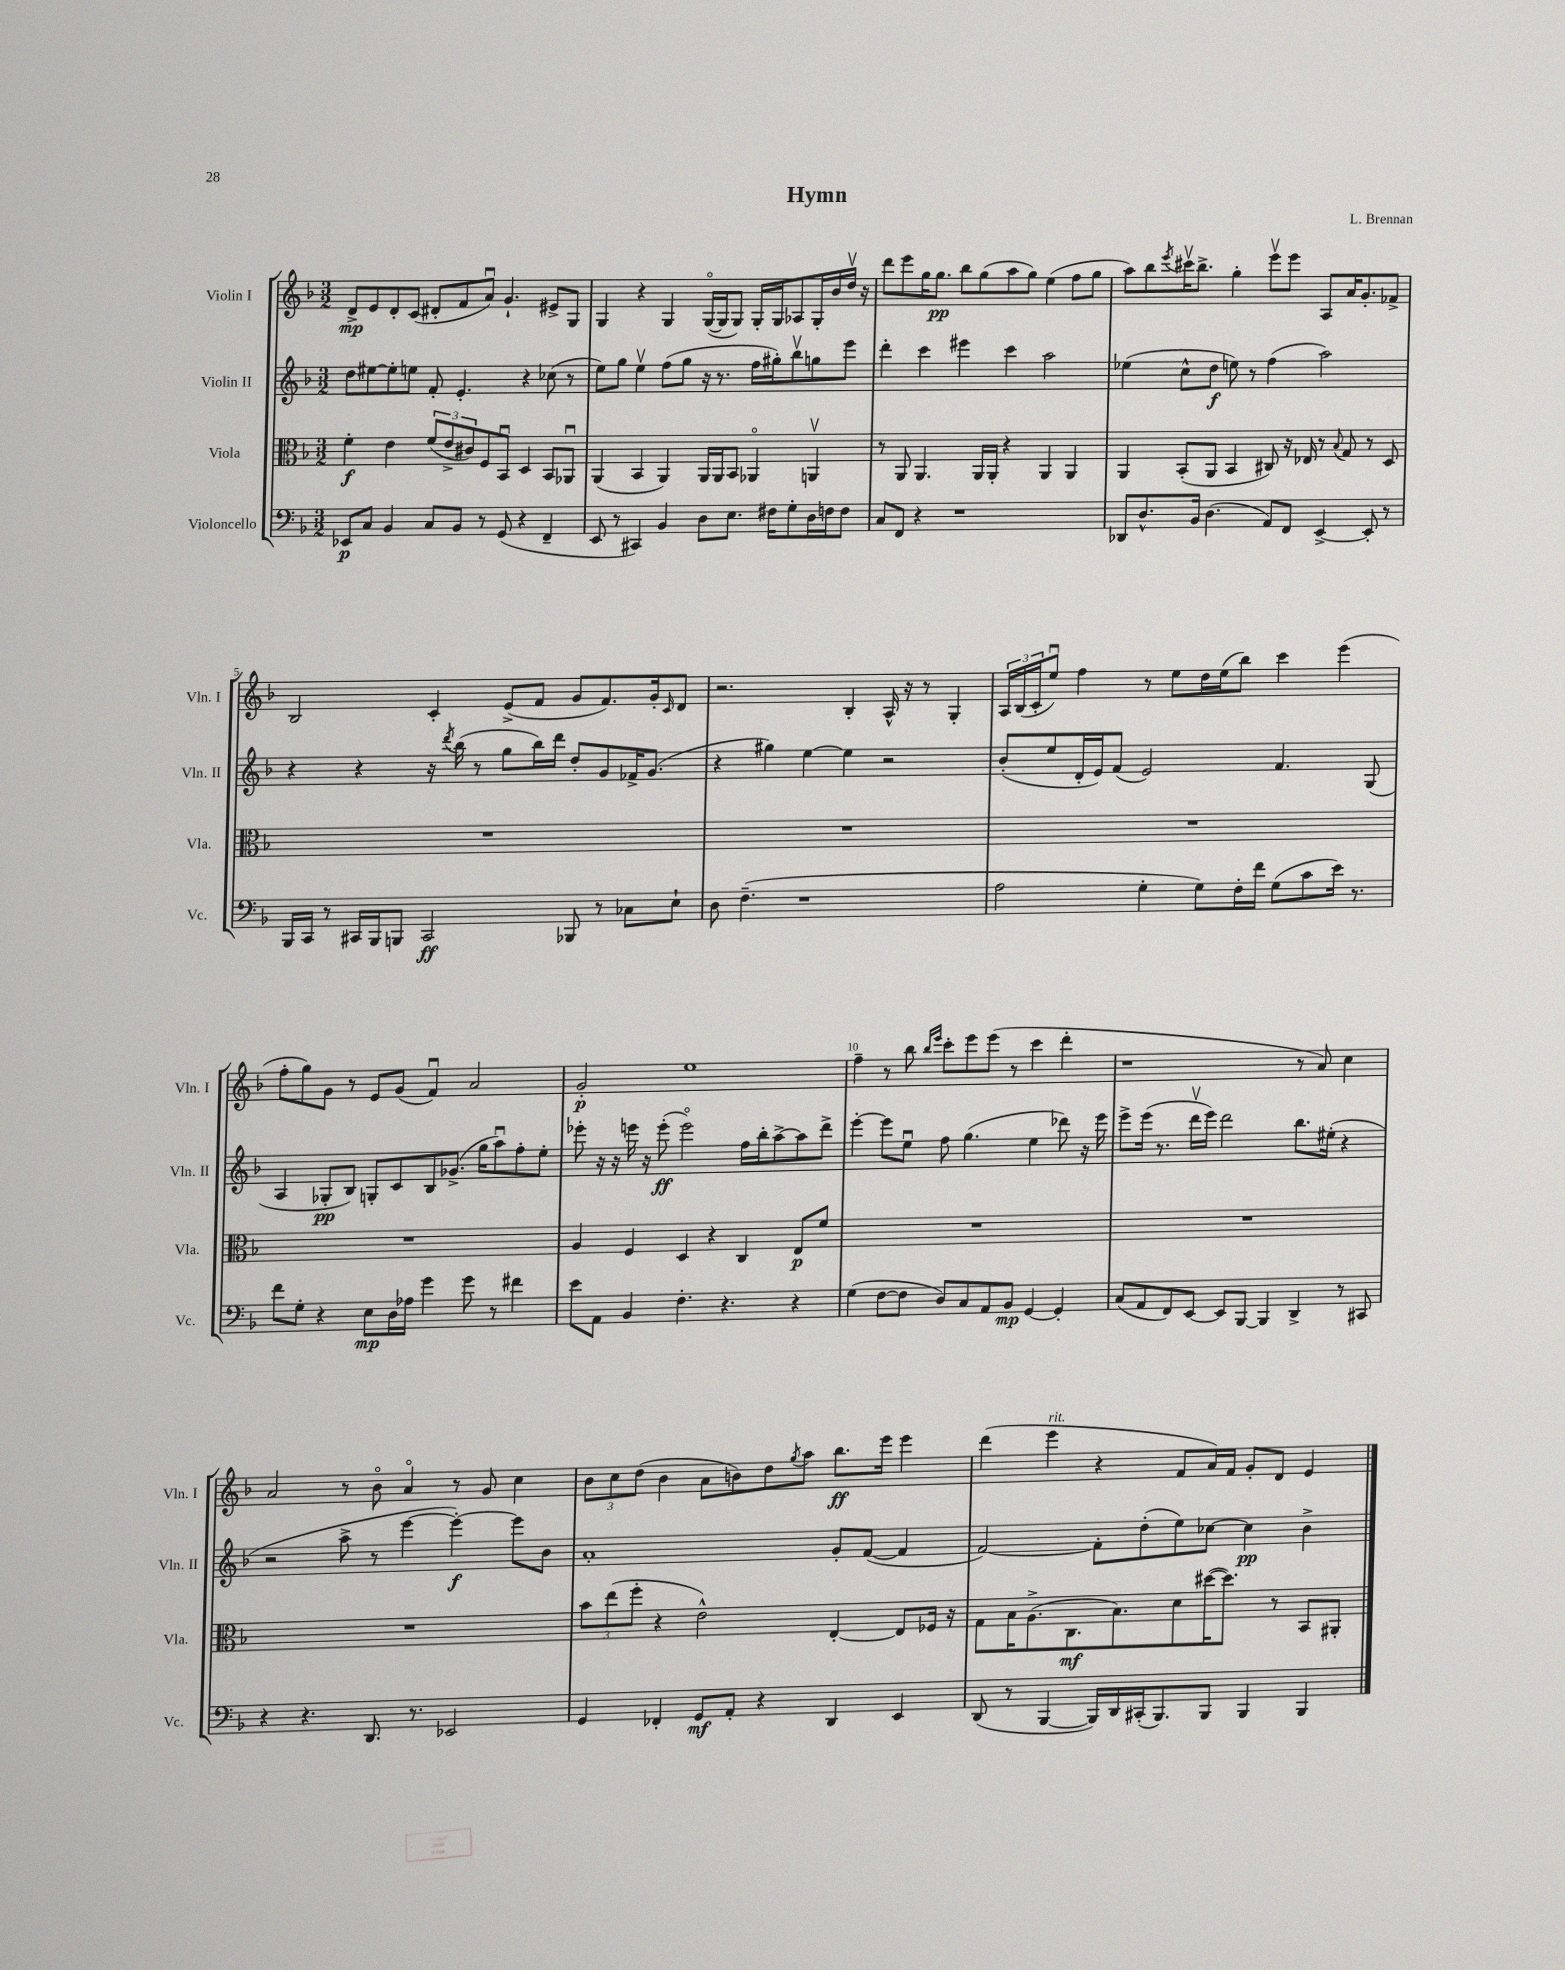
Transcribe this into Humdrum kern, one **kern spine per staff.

**kern	**kern	**kern	**kern
*staff4	*staff3	*staff2	*staff1
*clefF4	*clefC3	*clefG2	*clefG2
*k[b-]	*k[b-]	*k[b-]	*k[b-]
*M3/2	*M3/2	*M3/2	*M3/2
8EE-	4f'	8dd	8d^
8C	.	[8ee#	8e
4BB-	4e	8ee#']	8d'
.	.	8ee	(8c
8C	(12f	8f'	8d#'
.	12e^	.	.
8BB-	.	4.e'	8f
.	12c#)	.	.
8r	8F	.	8au)
(8GG	8BB-u	.	4.g`
4r	4D	4r	.
4FF~	8BB-	(8cc-	8e#^
.	8AA-u	8r	8G
=	=	=	=
8EE	(4AA	8ee)	4G
8r	.	8gg	.
4CC#)	4BB-	4eev	4r
4BB-	4AA)	(8ff	4G
.	.	8gg	.
8D	16AA	16r	([16Go
.	16AA	8.r	16G]
8.E	8BB-	.	8G)
.	4AA-o	16ff	16G'
16F#	.	16gg#')	16G
8G'	.	8bb-v	8A-
16D	4AAv	8gg	16G'
16F	.	.	16b-
8F	.	8eee	16ddv
.	.	.	16r
=	=	=	=
8C	8r	4ddd'	8ddd
8FF	8AA	.	8eee
4r	4.AA	4ccc	16gg
.	.	.	8.gg
1r	.	4eee#	8bb-
.	16AA	.	(8gg
.	16AA'	.	.
.	4r	4ccc	8aa
.	.	.	8gg)
.	4AA	2aa	(4ee
.	4AA	.	8ff
.	.	.	8gg
=	=	=	=
8DD-	4AA	(4ee-	8aa)
8.D^^	.	.	8bb-
.	.	.	8qeee
.	(8BB-'	8cc^^	16ccc#v
16BB-	.	.	8.bb-^
(4.D	8AA	8dd	.
.	4BB-	8ee)	4gg'
.	.	8r	.
8AA)	8C#)	(4ff	8eeev
8FF	16r	.	8eee
.	16E-	.	.
[4EE^	8r	2aa)	8A
.	8qqB-	.	.
.	8G	.	16a
.	.	.	8.g'
8EE']	8r	.	.
8r	8D	.	8f-^
=	=	=	=
16BBB-	1.r	4r	2B-
16CC	.	.	.
8r	.	.	.
16CC#	.	4r	.
16BBB-	.	.	.
8BBB	.	.	.
2CC#	.	16r	4c'
.	.	8qddd	.
.	.	(16bb-	.
.	.	8r	.
.	.	8gg	(8e^
.	.	16bb-)	8f
.	.	16ddd	.
8BBB-	.	8dd'	8g
8r	.	8g	8.f)
8C-	.	16f-^	.
.	.	(8.g	16g'
.	.	.	16qqc
8E`	.	.	8d
=	=	=	=
8D	1.r	4r	2.r
(4.F~	.	.	.
.	.	4gg#)	.
1r	.	[4ee	.
.	.	4ee]	4B-'
.	.	2r	16A^^
.	.	.	16r
.	.	.	8r
.	.	.	4G'
=	=	=	=
2A	1.r	(8b-'	24A
.	.	.	(24B-
.	.	.	24c'
.	.	8ee	8eeu)
.	.	16d'	4ff
.	.	16e)	.
.	.	(8f	.
4G'	.	2e)	8r
.	.	.	8ee
8G)	.	.	16dd
.	.	.	(16ee
16F'	.	.	8bb-)
16f	.	.	.
(8G	.	4.f	4ccc
8c	.	.	.
16e)	.	.	(4eee
8.r	.	.	.
.	.	(8G	.
=	=	=	=
8f	1.r	4A	8ff'
8G'	.	.	8gg)
4r	.	8G-'	8g
.	.	8B-)	8r
8E	.	8G'	8e
16D	.	8c	(8g
16A-	.	.	.
4g	.	8B-	4fu)
.	.	(8.g-^	.
8g	.	.	2a
.	.	16gg	.
8r	.	8aau)	.
4f#	.	8ff'	.
.	.	8ee'	.
=	=	=	=
8e	4A	8eee-'	2g'
8AA	.	16r	.
.	.	16r	.
4BB-	4F	16eee	.
.	.	16r	.
.	.	(8eee'	.
4.F'	4D	2eeeo)	1ee
.	4r	.	.
4.r	.	.	.
.	4C	16ff	.
.	.	16bb-'	.
.	.	[8aa^	.
4r	8E	8aa]	.
.	8f	8ddd^	.
=	=	=	=
(4G	1.r	[4eee'	4ff~
[8F	.	8eee]	8r
8F]	.	8eeu	8bb-
.	.	.	16qqbb-
.	.	.	16qqeee
8D)	.	8ff	8ccc'
8C	.	(4.gg	8eee
8AA	.	.	(8eee
8BB-	.	.	8r
[4GG	.	4ee	4ccc
4GG']	.	8ddd-)	4ddd'
.	.	16r	.
.	.	16eee	.
=	=	=	=
(8C	1.r	8eee^	1r
8AA	.	(16eee	.
.	.	8.r	.
8FF)	.	.	.
[8EE	.	16dddv	.
.	.	16eee)	.
8EE]	.	2ddd	.
[8BBB-	.	.	.
4BBB-]	.	.	.
4DD^	.	8.bb-	8r
.	.	.	8a)
.	.	(16ee#'	.
8r	.	4r	4cc
8CC#	.	.	.
=	=	=	=
4r	1.r	2r	2a
4.r	.	.	.
.	.	8aa^	8r
8.DD	.	8r	8b-o
.	.	[4eee	4ao
8.r	.	.	.
2EE-	.	4eee'_)	8r
.	.	.	8g
.	.	8eee]	4cc
.	.	8b-	.
=	=	=	=
4GG	12b-	1a'	12b-
.	(12ee	.	12cc
.	12ff'	.	(12dd
4FF-'	4r	.	4b-
8GG	2e^^)	.	8a
8AA'	.	.	8b)
4r	.	.	8dd
.	.	.	8qgg
.	.	.	8aa
4DD	[4E'	8g'	8.bb-
.	.	([8f	.
.	.	.	16eee
4EE	8E]	4f]	4eee
.	16F-	.	.
.	16r	.	.
=	=	=	=
(8DD	8G	[2f)	(4ddd
8r	16B-	.	.
.	(8.A^	.	.
[4BBB-	.	.	4eee
.	8.C	.	.
16BBB-])	.	8f']	4r
16DD	8.B-)	.	.
(16CC#'	.	(8dd'	.
8.BBB-)	.	.	.
.	8d	8ee)	8f
8BBB-	([16dd#	[8cc-	16a)
.	8.dd#])	.	16f
4BBB-	.	4cc-]	8g'
.	8r	.	8d
4BBB-	8BB-	4b-^	4e
.	8AA#'	.	.
==	==	==	==
*-	*-	*-	*-
